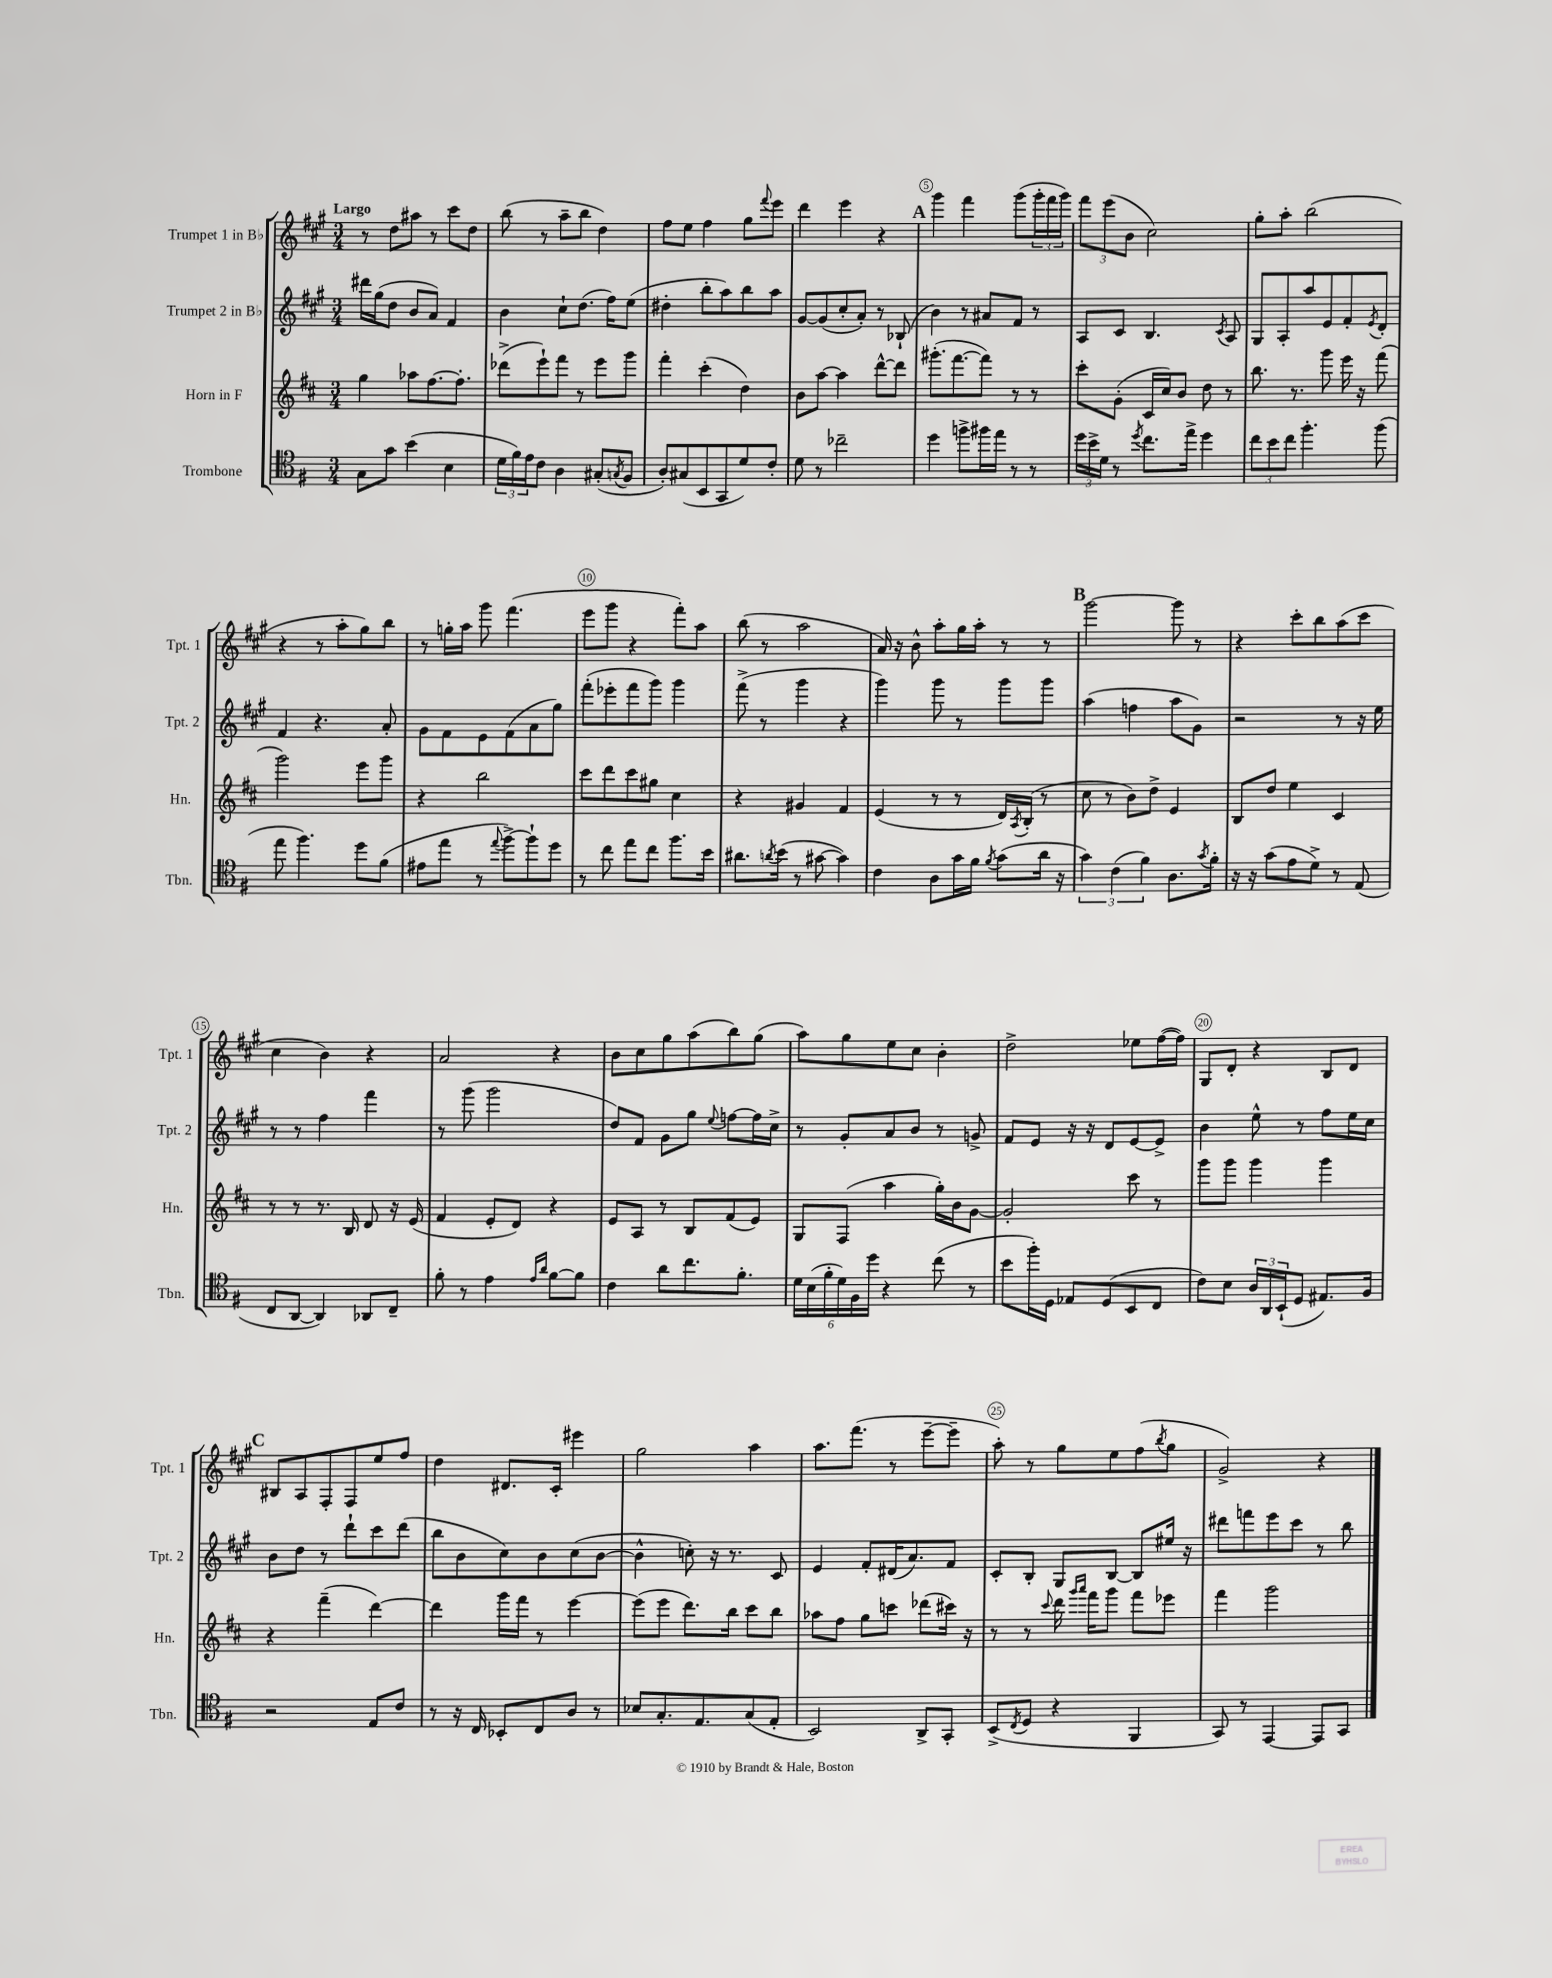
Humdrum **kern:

**kern	**kern	**kern	**kern
*part4	*part3	*part2	*part1
*staff4	*staff3	*staff2	*staff1
*I"Trombone	*I"Horn in F	*I"Trumpet 2 in B♭	*I"Trumpet 1 in B♭
*I'Tbn.	*I'Hn.	*I'Tpt. 2	*I'Tpt. 1
*clefC4	*clefG2	*clefG2	*clefG2
*k[f#]	*k[f#c#]	*k[f#c#g#]	*k[f#c#g#]
*M3/4	*M3/4	*M3/4	*M3/4
=1	=1	=1	=1
!	!	!	!LO:TX:a:B:t=Largo
8G\L	4gg\	16ddd#X\LL	8r
.	.	(16gg#\J	.
8g\J	.	8dd\J	8dd\L
(4b\	8aa-X\L	8b/L	8aa#X\J
.	[8.ff#\	8a/J)	8r
4B\	.	4f#/	8ccc#\L
.	8.ff#'\J]	.	.
.	.	.	8dd\J
=2	=2	=2	=2
24d\LL	(8ddd-X^\L	4b\	(8bb\
24f#\)	.	.	.
24e\J	.	.	.
8c\J	8eee`\)	.	8r
4A\	8fff#\J	8cc#`\L	8aa~\L
.	8r	(8.dd\J	8bb\J
(8G#X'/L	8eee\L	.	4dd\)
.	.	16ff#\KL)	.
8qGn/	.	.	.
8F#/J	8ggg\J	(8ee\J	.
=3	=3	=3	=3
8A'/L)	4fff#'\	4dd#X'\	8ff#\L
(8G#X/	.	.	8ee\J
8BB/	(4ccc#'\	8bb'\L	4ff#\
8GG/	.	8aa\)	.
8d/)	4dd\)	8bb\	8gg#\L
.	.	.	8qqfff#/
8c'/J	.	8aa\J	8eee\J
=4	=4	=4	=4
8d\	8b\L	[8g#/L	4ddd\
8r	[8aa\J	(8g#/]	.
2cc-X~\	4aa\]	8cc#'/	4eee\
.	.	8a'/J)	.
.	[8ddd^^\L	8r	4r
.	8ddd\J]	(8B-X`/	.
!!LO:REH:place=s1:t=A
=5	=5	=5	=5
4dd\	(8.ggg#X'\L	4b\)	4ggg#\
.	[8.fff#\	.	.
8ffn^\L	.	8r	4fff#\
16ff#X\L	8fff#\J])	8a#X/L	.
16ee\JJ	.	.	.
8r	8r	8f#/J	(8ggg#\L
8r	8r	8r	24ggg#'\L
.	.	.	24fff#\
.	.	.	24ggg#\JJ)
=6	=6	=6	=6
24dd\LL	8ccc#'\L	8A/L	12fff#\L
24b^\	.	.	.
24d\JJ	.	.	(12eee\
8r	(8g'\J	8c#/J	.
.	.	.	12b\J
8qdd/	.	.	.
8.cc\L	16c#/LL	4.B/	2cc#\)
.	16cc#/J)	.	.
.	8b/J	.	.
16ee^\Jk	.	.	.
4dd\	8dd\	.	.
.	.	8qc#/	.
.	8r	8A/	.
=7	=7	=7	=7
12cc\L	8.bb\	8G#/L	8gg#'\L
12b\	.	.	.
.	.	8A'/	8aa'\J
12cc\J	.	.	.
.	8.r	.	.
4.ff#'\	.	8aa/	(2bb\
.	8ggg\	8e/	.
.	16eee\	8f#'/	.
.	16r	.	.
.	.	8qe/	.
(8ff#\	(8fff#\	8d'/J	.
!!LO:LB:g=z
=8	=8	=8	=8
8ee\	2ggg\)	4f#/	4r
4.ff#\)	.	.	.
.	.	4.r	8r
.	.	.	8aa'\L
8dd\L	8eee\L	.	8gg#\)
(8f#\J	8ggg\J	8a'/	8bb\J
=9	=9	=9	=9
8e#X\L	4r	8g#\L	8r
8ee\J	.	8f#\	16ggn'\LL
.	.	.	16aa\JJ
8r	2bb\	8e\	8ggg#\
8qqee/	.	.	.
[8ff#^\L)	.	(8f#\	(4.fff#\
8ff#`\]	.	8a\	.
8dd\J	.	8gg#\J)	.
=10	=10	=10	=10
8r	8ccc#\L	(8fff#'\L	8eee\L
8cc\	8ddd\	8eee-X'\	8ggg#\J
8ee\L	8ccc#\	8fff#\	4r
8cc\J	8gg#X\J	8ggg#\J)	.
8.ff#\L	4cc#\	4ggg#\	8fff#'\L)
.	.	.	8aa\J
16b\Jk	.	.	.
=11	=11	=11	=11
8.a#X\L	4r	(8fff#^\	(8bb\
.	.	8r	8r
8qan/	.	.	.
(16b\Jk	.	.	.
8r	4g#X/	4ggg#\	2aa\
[8g#X\	.	.	.
4g#\])	4f#/	4r	.
=12	=12	=12	=12
4c\	(4e/	4ggg#\)	16a/)
.	.	.	16r
.	.	.	8b^^\
8A\L	8r	8ggg#\	8aa'\L
16g\L	8r	8r	16gg#\L
16f#\JJ	.	.	16aa'\JJ
8qf#/	.	.	.
(8g\L	16d/LL)	8ggg#\L	8r
.	8qA/	.	.
.	(16B'/JJ	.	.
16a\Jk	8r	8ggg#\J	8r
16r	.	.	.
!!LO:REH:place=s1:t=B
=13	=13	=13	=13
6g\)	8cc#\	(4aa\	[2ggg#\
.	8r	.	.
(6c\	.	.	.
.	8b\L)	4ffn\	.
6f#\)	.	.	.
.	8dd^\J	.	.
8.A\L	4e/	8aa\L	8ggg#\]
.	.	8g#\J)	8r
8qg/	.	.	.
16f#'\Jk	.	.	.
=14	=14	=14	=14
16r	8B/L	2r	4r
16r	.	.	.
(8g\L	8dd/J	.	.
8e\	4ee\	.	8ccc#'\L
8d^\J)	.	.	8bb\
8r	4c#/	8r	(8aa\
(8E/	.	16r	8ccc#\J
.	.	16ee\	.
!!LO:LB:g=z
=15	=15	=15	=15
8C/L	8r	8r	4cc#\
[8AA/J	8r	8r	.
4AA/])	8.r	4ff#\	4b\)
.	16B/	.	.
8AA-X/L	8d/	4fff#\	4r
8C~/J	16r	.	.
.	(16e/	.	.
=16	=16	=16	=16
8f#'\	4f#/	8r	2a/
8r	.	(8ggg#\	.
4e\	8e'/L	2ggg#\	.
.	8d/J)	.	.
16qqe/LL	.	.	.
16qqa/JJ	.	.	.
[8f#\L	4r	.	4r
8f#\J]	.	.	.
=17	=17	=17	=17
4c\	8e/L	8dd/L)	8b\L
.	8A/J	8f#/J	8cc#\
8a\L	8r	8g#\L	8gg#\
8.cc\	8B/L	8gg#\J	(8aa\
.	.	8qqee/	.
.	(8f#/	[8ffn\L	8bb\)
8.f#'\J	.	.	.
.	8e/J)	16ff\L]	(8gg#\J
.	.	16cc#^\JJ	.
=18	=18	=18	=18
24d\LL	8G/L	8r	8aa\L)
(24B\	.	.	.
24f#'\	.	.	.
24d\)	(8F#/J	8g#'/L	8gg#\
24F#\	.	.	.
24dd\JJ	.	.	.
4r	4aa\	8a/	8ee\
.	.	8b/J	8cc#\J
(8cc\	16gg'\LL)	8r	4b'\
.	16b\J	.	.
8r	[8g\J	8gn^/	.
=19	=19	=19	=19
8b\L	2g'/]	8f#/L	2dd^\
16ff#'\L)	.	8e/J	.
16D\JJ	.	.	.
8E-X/L	.	16r	.
.	.	16r	.
(8D/	.	8d/L	.
8BB/	8ccc#\	[8e/	8ee-X\L
8C/J	8r	8e^/J]	([16ff#\L
.	.	.	16ff#\JJ])
=20	=20	=20	=20
8c\L)	8ggg\L	4b\	8G#/L
8B\J	8ggg\J	.	8d'/J
24A/LL	4ggg\	8ee^^\	4r
24AA/	.	.	.
(24BB`/J	.	.	.
8D/J	.	8r	.
8.E#X/L)	4ggg\	8ff#\L	8B/L
.	.	16ee\L	8d/J
16F#/Jk	.	16cc#\JJ	.
!!LO:LB:g=z
!!LO:REH:place=s1:t=C
=21	=21	=21	=21
2r	4r	8b\L	8B#X/L
.	.	8dd\J	8A/
.	(4fff#~\	8r	8F#'/
.	.	8ddd`\L	8F#/
8E/L	[4ddd\)	8ccc#\	8ee/
8c/J	.	(8ddd\J	8ff#/J
=22	=22	=22	=22
8r	4ddd\]	8bb\L	4dd\
16r	.	8b\	.
16C/	.	.	.
8BB-X'/L	16ggg\LL	8cc#\)	8.d#X/L
.	16fff#\JJ	.	.
8C/	8r	8b\	.
.	.	.	16c#'/Jk
8A/J	[4eee\	(8cc#\	4eee#X\
8r	.	[8b\J	.
=23	=23	=23	=23
8B-X/L	(8eee\L]	4b^^\]	2gg#\
8.G'/	8eee\J	.	.
.	8.ddd\L)	8ccn'\)	.
8.E/	.	.	.
.	.	16r	.
.	16bb\Jk	8.r	.
(8G/	8ccc#\L	.	4aa\
8E'/J	8bb\J	8c#/	.
=24	=24	=24	=24
2BB/)	8aa-X\L	4e/	8.aa\L
.	8ff#\J	.	.
.	.	.	(8.fff#\J
.	8gg\L	8f#'/L	.
.	8cccn\J	(16d#X/K	8r
.	.	8.a/)	.
8AA^/L	(8ddd-X\L	.	[8eee~\L
8GG'/J	16ccc#X\Jk)	8f#/J	8eee~\J]
.	16r	.	.
=25	=25	=25	=25
(8BB^/L	8r	8c#'/L	8aa'\)
8qC/	.	.	.
8D/J	8r	8B'/J	8r
.	8qqccc#/	.	.
4r	16ddd\	8G#/L	8gg#\L
.	16qqggg/LL	.	.
.	16qqaaa/JJ	.	.
.	16fff#\KL	.	.
.	8ggg\J	[8B/J	8ee\
4FF#/	8fff#\L	8B/L]	(8ff#\
.	.	.	8qbb/
.	8eee-X\J	16ee#X/Jk	8gg#\J
.	.	16r	.
=26	=26	=26	=26
8GG/)	4fff#\	8ddd#X\L	2g#^/)
8r	.	8fffn\	.
[4EE/	2ggg\	8eee\	.
.	.	8ccc#\J	.
8EE/L]	.	8r	4r
8GG/J	.	8bb\	.
==	==	==	==
*-	*-	*-	*-
